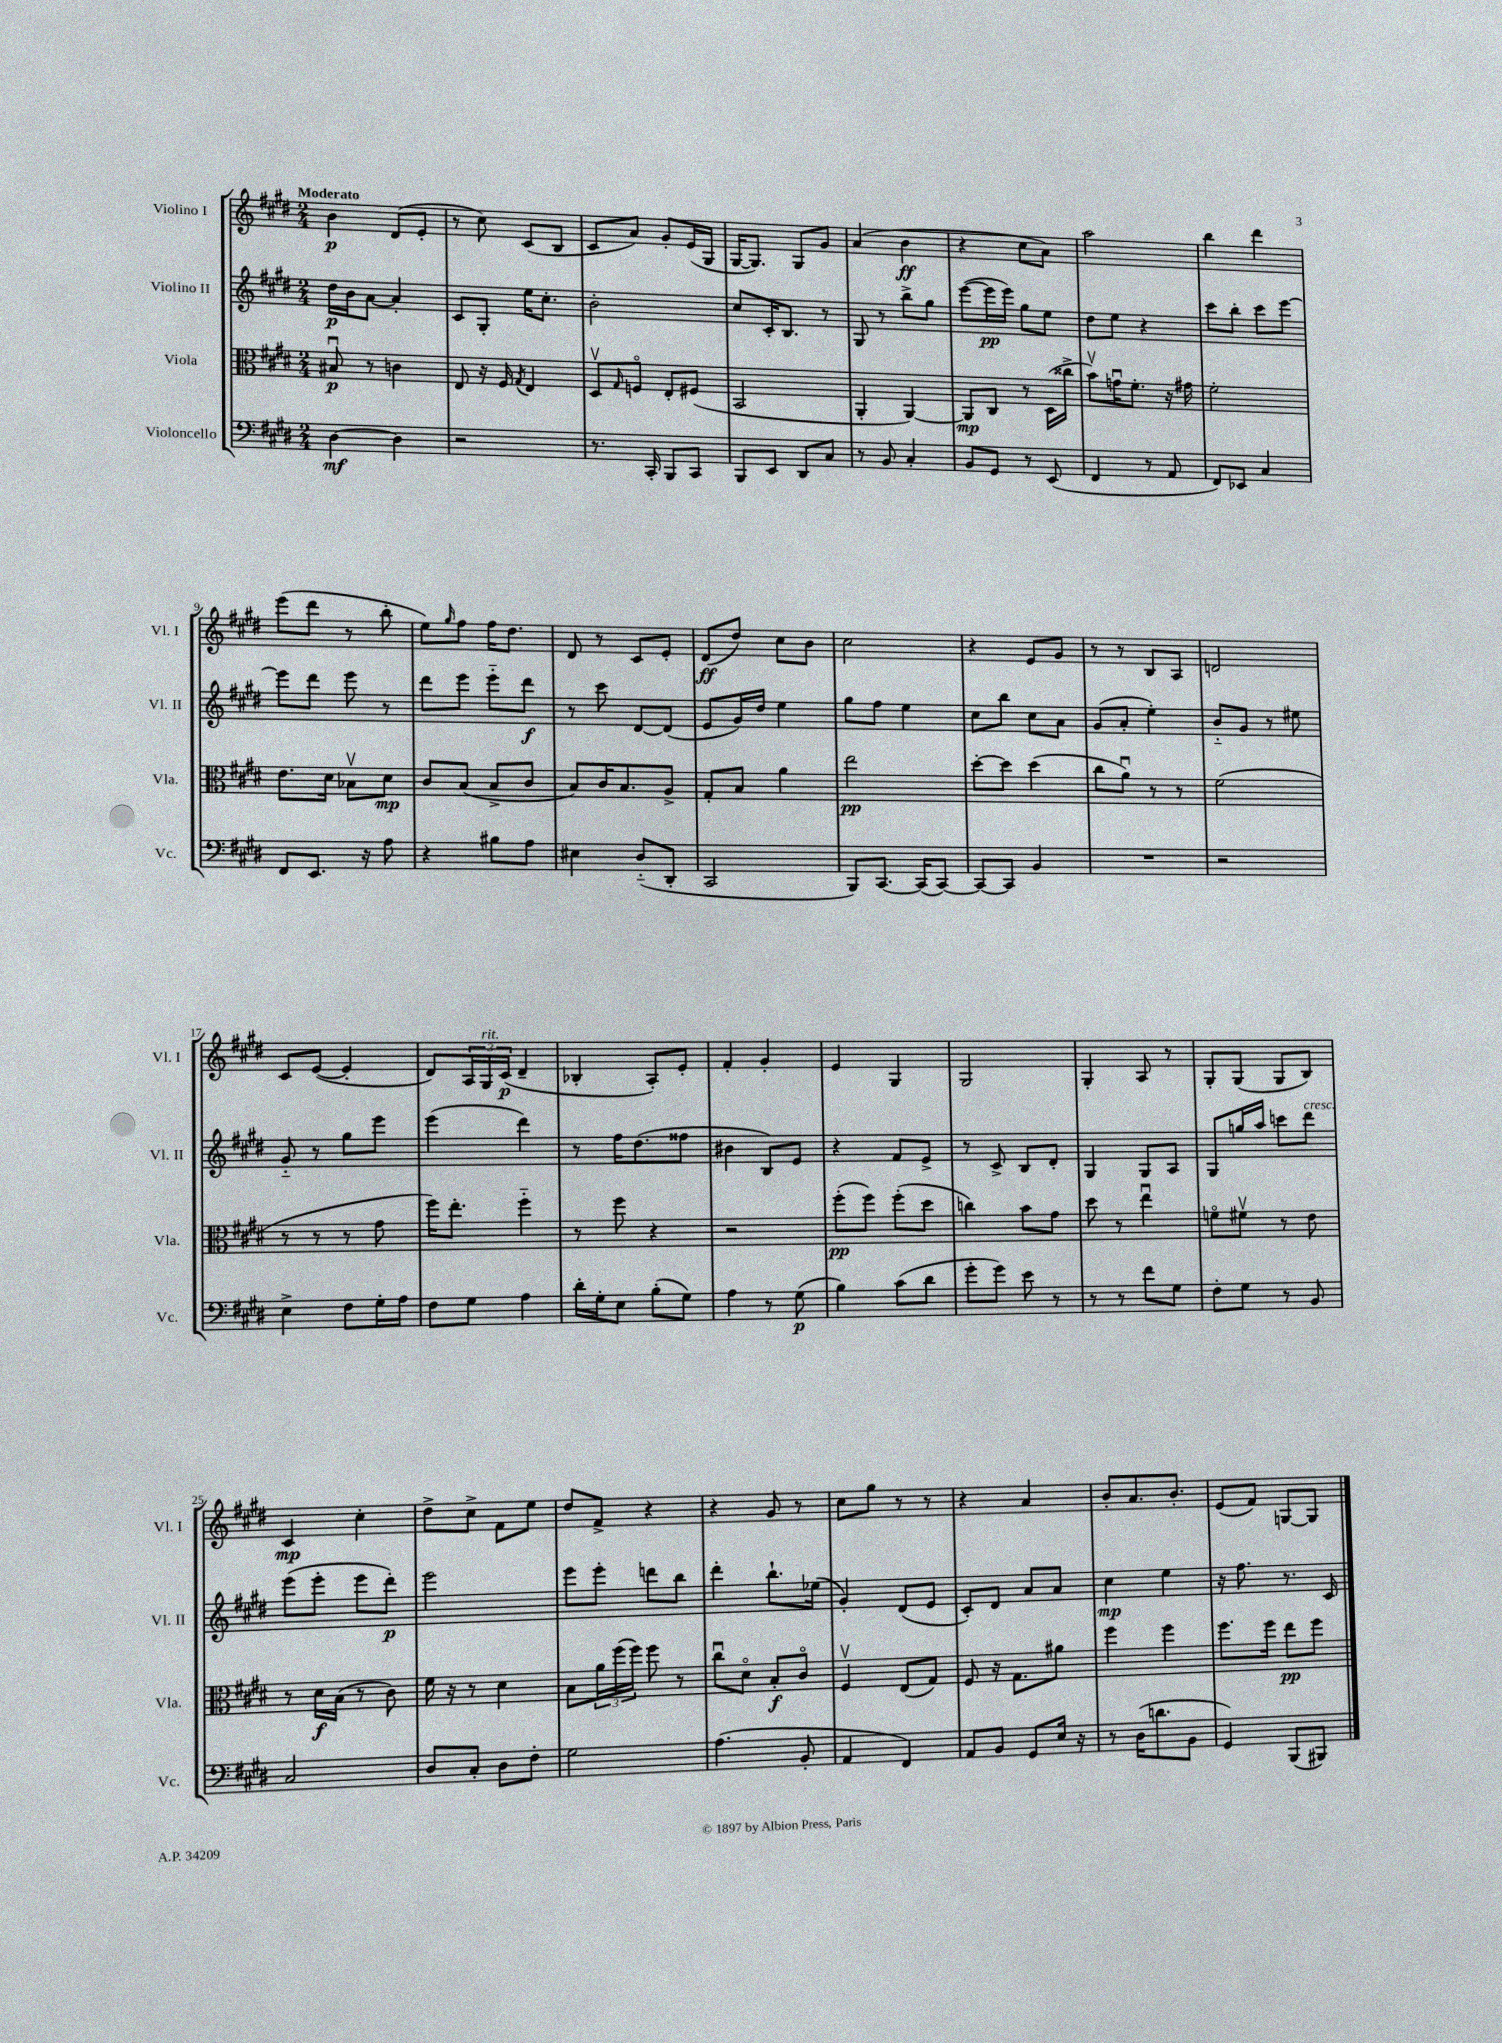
<<
\new StaffGroup <<
\new Staff = "s0" \with { instrumentName = "Violino I" shortInstrumentName = "Vl. I" } {
    \clef treble \key e \major \numericTimeSignature \time 2/4 \tempo "Moderato"
    b'4\p dis'8( e'8-. |
    r8 cis''8) cis'8( b8 |
    cis'8 a'8) gis'8-. e'16( gis16 |
    gis16~ gis8.) gis8 gis'8 |
    a'4( b'4\ff |
    r4 cis''8 a'8) |
    a''2 |
    b''4 dis'''4 |
    e'''8( dis'''8 r8 b''8-. |
    e''8) \grace { gis''16 } fis''8 fis''16 dis''8. |
    dis'8 r8 cis'8 e'8-. |
    dis'8\ff( dis''8) cis''8 b'8 |
    cis''2 |
    r4 e'8 gis'8 |
    r8 r8 b8 a8 |
    d'2 |
    cis'8 e'8~( e'4-. |
    dis'8) \tuplet 3/2 { a16 gis16^\markup { \italic "rit." } cis'16\p( } dis'4-- |
    bes4-. a8-.) e'8-. |
    fis'4-. gis'4-. |
    e'4 gis4 |
    gis2 |
    gis4-. a8 r8 |
    gis8-. gis8( gis8 b8) |
    cis'4\mp cis''4-. |
    dis''8-> cis''8-> fis'8 e''8 |
    dis''8 fis'8-> r4 |
    r4 gis'8 r8 |
    cis''8 gis''8 r8 r8 |
    r4 a'4 |
    b'8-. a'8. b'8.-. |
    e'8( fis'8) g8~ g8 \bar "|." |
}
\new Staff = "s1" \with { instrumentName = "Violino II" shortInstrumentName = "Vl. II" } {
    \clef treble \key e \major \numericTimeSignature \time 2/4
    dis''16\p b'16 a'8~ a'4-. |
    cis'8 gis8-. e''16 cis''8.-. |
    b'2-. |
    cis''8 cis'16-. b8. r8 |
    gis8 r8 b''8-> gis''8 |
    e'''8~( e'''16\pp e'''16) gis''8 e''8 |
    dis''8 e''8 r4 |
    cis'''8 b''8-. cis'''8 e'''8~ |
    e'''8 dis'''8 e'''8 r8 |
    dis'''8 e'''8 e'''8-_ dis'''8\f |
    r8 cis'''8 dis'8~ dis'8( |
    e'8 gis'16) dis''16 e''4 |
    gis''8 fis''8 e''4 |
    cis''8 b''8 cis''8 a'8 |
    gis'8( a'8-. e''4-.) |
    b'8-_ gis'8 r8 eis''8 |
    gis'8-_ r8 gis''8 e'''8 |
    e'''4( dis'''4) |
    r8 fis''16 dis''8.( fisis''8 |
    bis'4 b8) e'8 |
    r4 fis'8 e'8-> |
    r8 cis'8-> b8 dis'8-. |
    gis4 gis8 a8 |
    gis8 g''16 a''16 c'''8 dis'''8^\markup { \italic "cresc." } |
    e'''8( e'''8-. e'''8 dis'''8-.\p) |
    e'''2 |
    e'''8 e'''8-. d'''8 b''8 |
    dis'''4-. b''8.-! ees''16( |
    gis'4-.) dis'8( e'8 |
    cis'8-.) dis'8 a'8 a'8 |
    cis''4\mp e''4 |
    r16 fis''8. r8. cis'16 \bar "|." |
}
\new Staff = "s2" \with { instrumentName = "Viola" shortInstrumentName = "Vla." } {
    \clef alto \key e \major \numericTimeSignature \time 2/4
    bis8\downbow\p r8 c'4 |
    e8 r16 fis16 \acciaccatura { gis8 } e4 |
    dis8\upbow \grace { gis16 } f8\flageolet e8-. fis8( |
    b,2 |
    a,4-. a,4~) |
    a,8\mp cis8 r8 dis16( cisis''16-> |
    b'8\upbow) g'16\downbow fis'8.-. r16 gis'16 |
    fis'2-. |
    e'8. dis'16 bes8\upbow dis'8\mp |
    cis'8 b8( b8-> cis'8 |
    b8) cis'16 b8. a8-> |
    gis8-. b8 a'4 |
    e''2\pp |
    dis''8~-. dis''8 dis''4( |
    cis''8 a'8\downbow) r8 r8 |
    fis'2( |
    r8 r8 r8 gis'8 |
    fis''16) e''8.-. fis''4-_ |
    r8 fis''8 r4 |
    r2 |
    fis''8-.\pp( fis''8) fis''8-.( dis''8 |
    c''4) b'8 gis'8 |
    dis''8 r8 e''4\downbow |
    f'8\flageolet fis'8\upbow r8 e'8 |
    r8 dis'16\f b16( r8 cis'8) |
    fis'16 r16 r8 dis'4 |
    b8 \tuplet 3/2 { a'16 fis''16( fis''16) } fis''8 r8 |
    cis''8\downbow dis'8\flageolet b8-.\f cis'8\flageolet |
    fis4\upbow e8( gis8) |
    fis8 r16 gis8. ais'8 |
    fis''4 fis''4 |
    fis''8. fis''16 e''8\pp fis''8 \bar "|." |
}
\new Staff = "s3" \with { instrumentName = "Violoncello" shortInstrumentName = "Vc." } {
    \clef bass \key e \major \numericTimeSignature \time 2/4
    dis4~\mf dis4 |
    r2 |
    r8. cis,16-. b,,8 cis,8 |
    b,,8 e,8 dis,8 cis8 |
    r8 b,8 cis4-. |
    b,8 gis,8 r8 e,8( |
    fis,4 r8 a,8 |
    fis,8) ees,8 cis4 |
    fis,8 e,8. r16 a8 |
    r4 bis8 a8 |
    eis4 dis8-_( dis,8-. |
    cis,2 |
    b,,8) cis,8.~ cis,16( cis,8~) |
    cis,8~ cis,8 b,4 |
    R2 |
    r2 |
    e4-> fis8 gis16-. a16 |
    fis8 gis8 a4 |
    dis'16-. gis16-. e8 b8-.( gis8) |
    a4 r8 gis8\p( |
    b4) cis'8( dis'8 |
    gis'8-. gis'8) e'8 r8 |
    r8 r8 fis'8 gis8 |
    fis8-. gis8 r8 b,8 |
    cis2 |
    dis8 cis8-. dis8 fis8-. |
    gis2 |
    a4.( b,8-. |
    a,4 fis,4) |
    a,8 b,8 gis,8 e16 r16 |
    r8 dis16( d'8. b,8 |
    gis,4) b,,8( bis,,8) \bar "|." |
}
>>
>>
